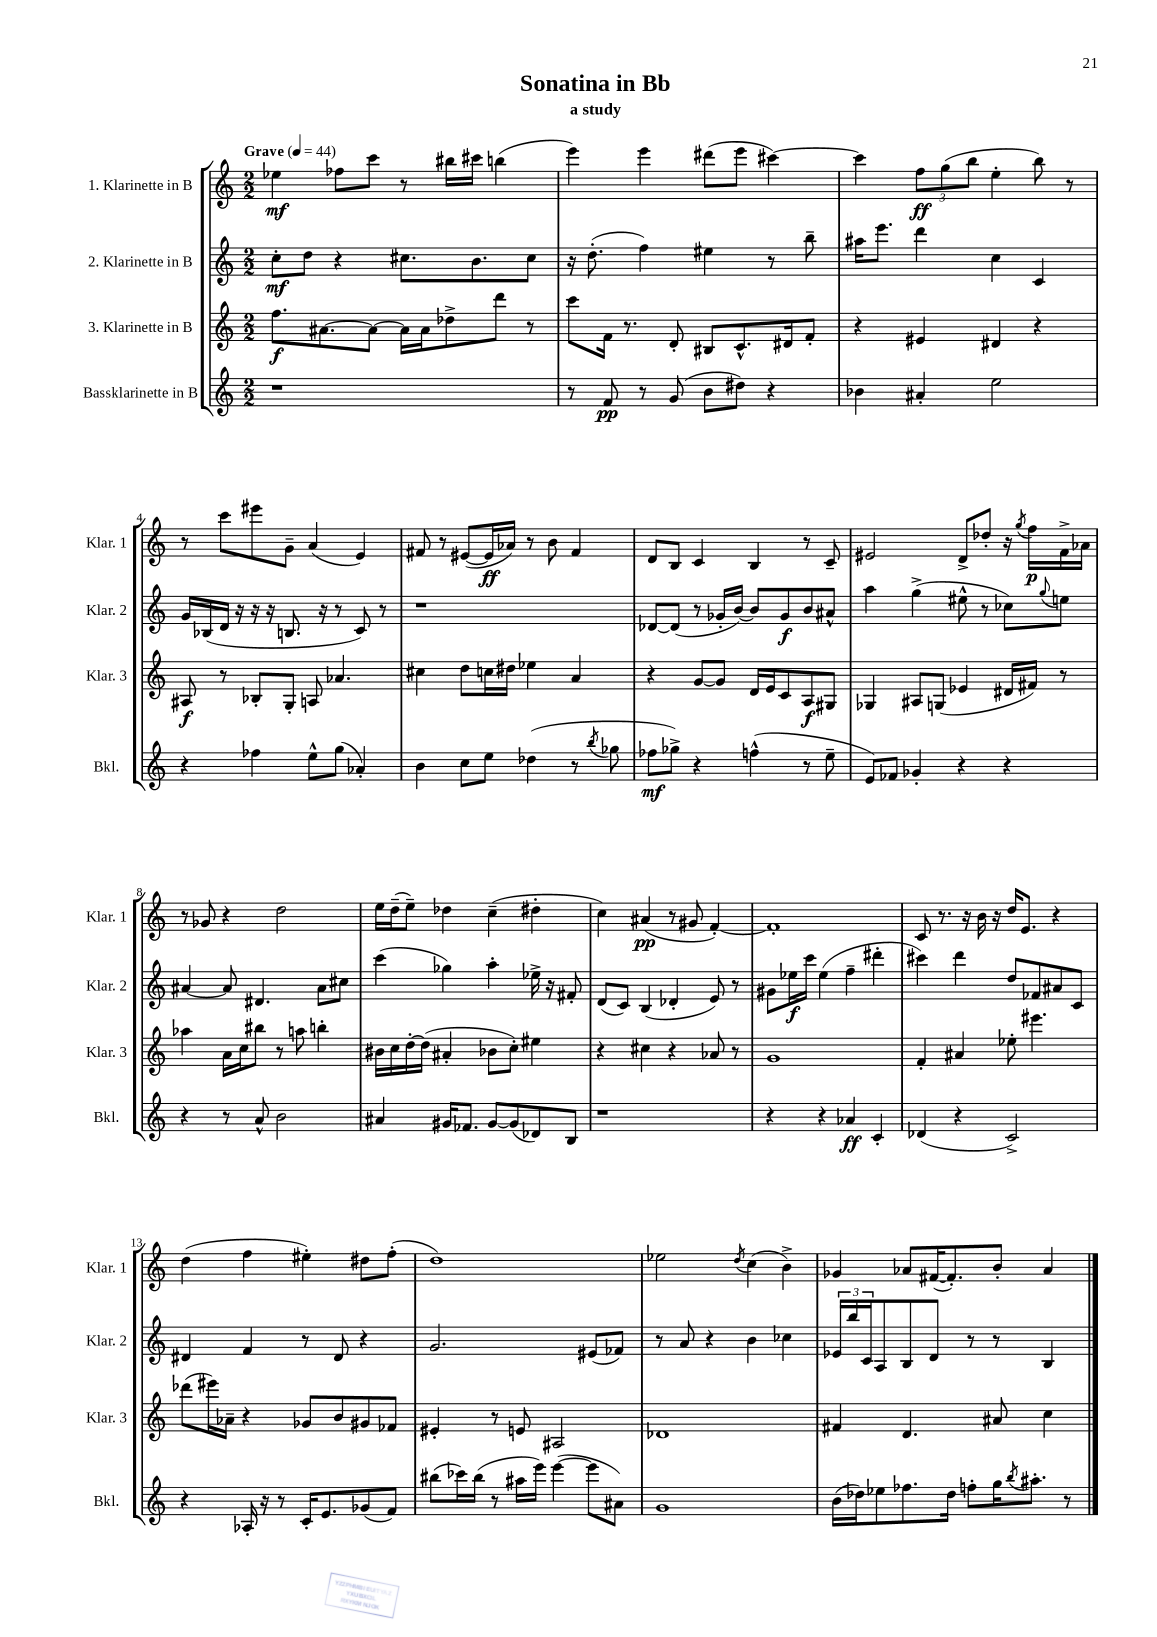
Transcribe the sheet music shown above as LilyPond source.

\header { title = "Sonatina in Bb" subtitle = "a study" }
<<
\new StaffGroup <<
\new Staff = "s0" \with { instrumentName = "1. Klarinette in B" shortInstrumentName = "Klar. 1" } {
    \clef treble \key c \major \numericTimeSignature \time 2/2 \tempo "Grave" 4 = 44
    ees''4\mf fes''8 c'''8 r8 bis''16 cis'''16 b''4( |
    e'''4) e'''4 dis'''8( e'''8 cis'''4~) |
    cis'''4 \tuplet 3/2 { f''8\ff g''8( b''8 } e''4-. b''8) r8 |
    r8 c'''8 eis'''8 g'8-- a'4( e'4) |
    fis'8 r8 eis'8~( eis'16\ff aes'16) r8 b'8 fis'4 |
    d'8 b8 c'4 b4 r8 c'8-- |
    eis'2 d'8-> des''8-. r16 \acciaccatura { g''8 } f''16\p f'16-> aes'16 |
    r8 ges'8 r4 d''2 |
    e''16 d''16--( e''8--) des''4 c''4--( dis''4-. |
    c''4) ais'4\pp( r8 gis'8 f'4~-.) |
    f'1-. |
    c'8 r8. r16 b'16 r16 d''16 e'8. r4 |
    d''4( f''4 eis''4-.) dis''8 f''8-.( |
    d''1) |
    ees''2 \acciaccatura { d''8 } c''4( b'4->) |
    ges'4 aes'8 fis'16~( fis'8.-.) b'8-. aes'4 \bar "|." |
}
\new Staff = "s1" \with { instrumentName = "2. Klarinette in B" shortInstrumentName = "Klar. 2" } {
    \clef treble \key c \major \numericTimeSignature \time 2/2
    c''8-.\mf d''8 r4 cis''8. b'8. cis''8 |
    r16 d''8.-.( f''4) eis''4 r8 b''8-- |
    ais''16 e'''8. d'''4 c''4 c'4 |
    g'16 bes16( d'16 r16 r16 r16 b8. r16 r8 c'8) r8 |
    r1 |
    des'8~ des'8( r8 ges'16-. b'16~) b'8 ges'8\f b'8 ais'8-^ |
    a''4 g''4->( eis''8-^ r8 ces''8) \appoggiatura { g''8 } e''8 |
    ais'4~ ais'8 dis'4. ais'8 cis''8 |
    c'''4( ges''4) a''4-. ees''16-> r16 fis'8-. |
    d'8( c'8) b4( des'4-. e'8) r8 |
    gis'8 ees''16\f c'''16 ees''4( f''4-- dis'''4-. |
    cis'''4) d'''4 d''8 fes'8 ais'8 c'8 |
    dis'4 f'4 r8 dis'8 r4 |
    g'2. eis'8( fes'8) |
    r8 a'8 r4 b'4 ces''4 |
    \tuplet 3/2 { ees'16 b''16 c'16 } a8 b8 d'8 r8 r8 b4 \bar "|." |
}
\new Staff = "s2" \with { instrumentName = "3. Klarinette in B" shortInstrumentName = "Klar. 3" } {
    \clef treble \key c \major \numericTimeSignature \time 2/2
    f''8.\f ais'8.~ ais'8~ ais'16 ais'16 des''8-> d'''8 r8 |
    c'''8 f'16 r8. d'8-. bis8 c'8.-^ dis'16 f'8-. |
    r4 eis'4 dis'4 r4 |
    ais8\f r8 bes8-. g8-. a8 aes'4. |
    cis''4 d''8 c''16 dis''16 ees''4 a'4 |
    r4 g'8~ g'8 d'16 e'16 c'8 a8\f gis8 |
    ges4 ais8 g8( ees'4 dis'16 fis'16) r8 |
    aes''4 a'16 c''16 bis''8 r8 a''8 b''4-. |
    bis'16 c''16 d''16~-. d''16( ais'4-. bes'8 c''8-.) eis''4 |
    r4 cis''4 r4 aes'8 r8 |
    g'1 |
    f'4-. ais'4 ees''8-. eis'''4. |
    des'''8( eis'''16) aes'16-- r4 ges'8 b'8 gis'8 fes'8 |
    eis'4-. r8 e'8 ais2 |
    des'1 |
    fis'4 d'4. ais'8 c''4 \bar "|." |
}
\new Staff = "s3" \with { instrumentName = "Bassklarinette in B" shortInstrumentName = "Bkl." } {
    \clef treble \key c \major \numericTimeSignature \time 2/2
    r1 |
    r8 f'8\pp r8 g'8( b'8 dis''8) r4 |
    bes'4 ais'4-. e''2 |
    r4 fes''4 e''8-^ g''8( aes'4-.) |
    b'4 c''8 e''8 des''4( r8 \acciaccatura { b''8 } ges''8 |
    fes''8\mf ges''8->) r4 f''4-^( r8 e''8-- |
    e'8) fes'8 ges'4-. r4 r4 |
    r4 r8 a'8-^ b'2 |
    ais'4 gis'16 fes'8. gis'8~ gis'8( des'8) b8 |
    r1 |
    r4 r4 aes'4\ff c'4-. |
    des'4( r4 c'2->) |
    r4 aes16-. r16 r8 c'16-. e'8. ges'8( f'8) |
    bis''8( ces'''16) bis''16( r8 ais''16 e'''16) e'''4~( e'''8 ais'8) |
    g'1 |
    b'16( des''16) ees''8 fes''8. des''16 f''8-. g''16 \acciaccatura { b''8 } ais''8.-. r8 \bar "|." |
}
>>
>>
